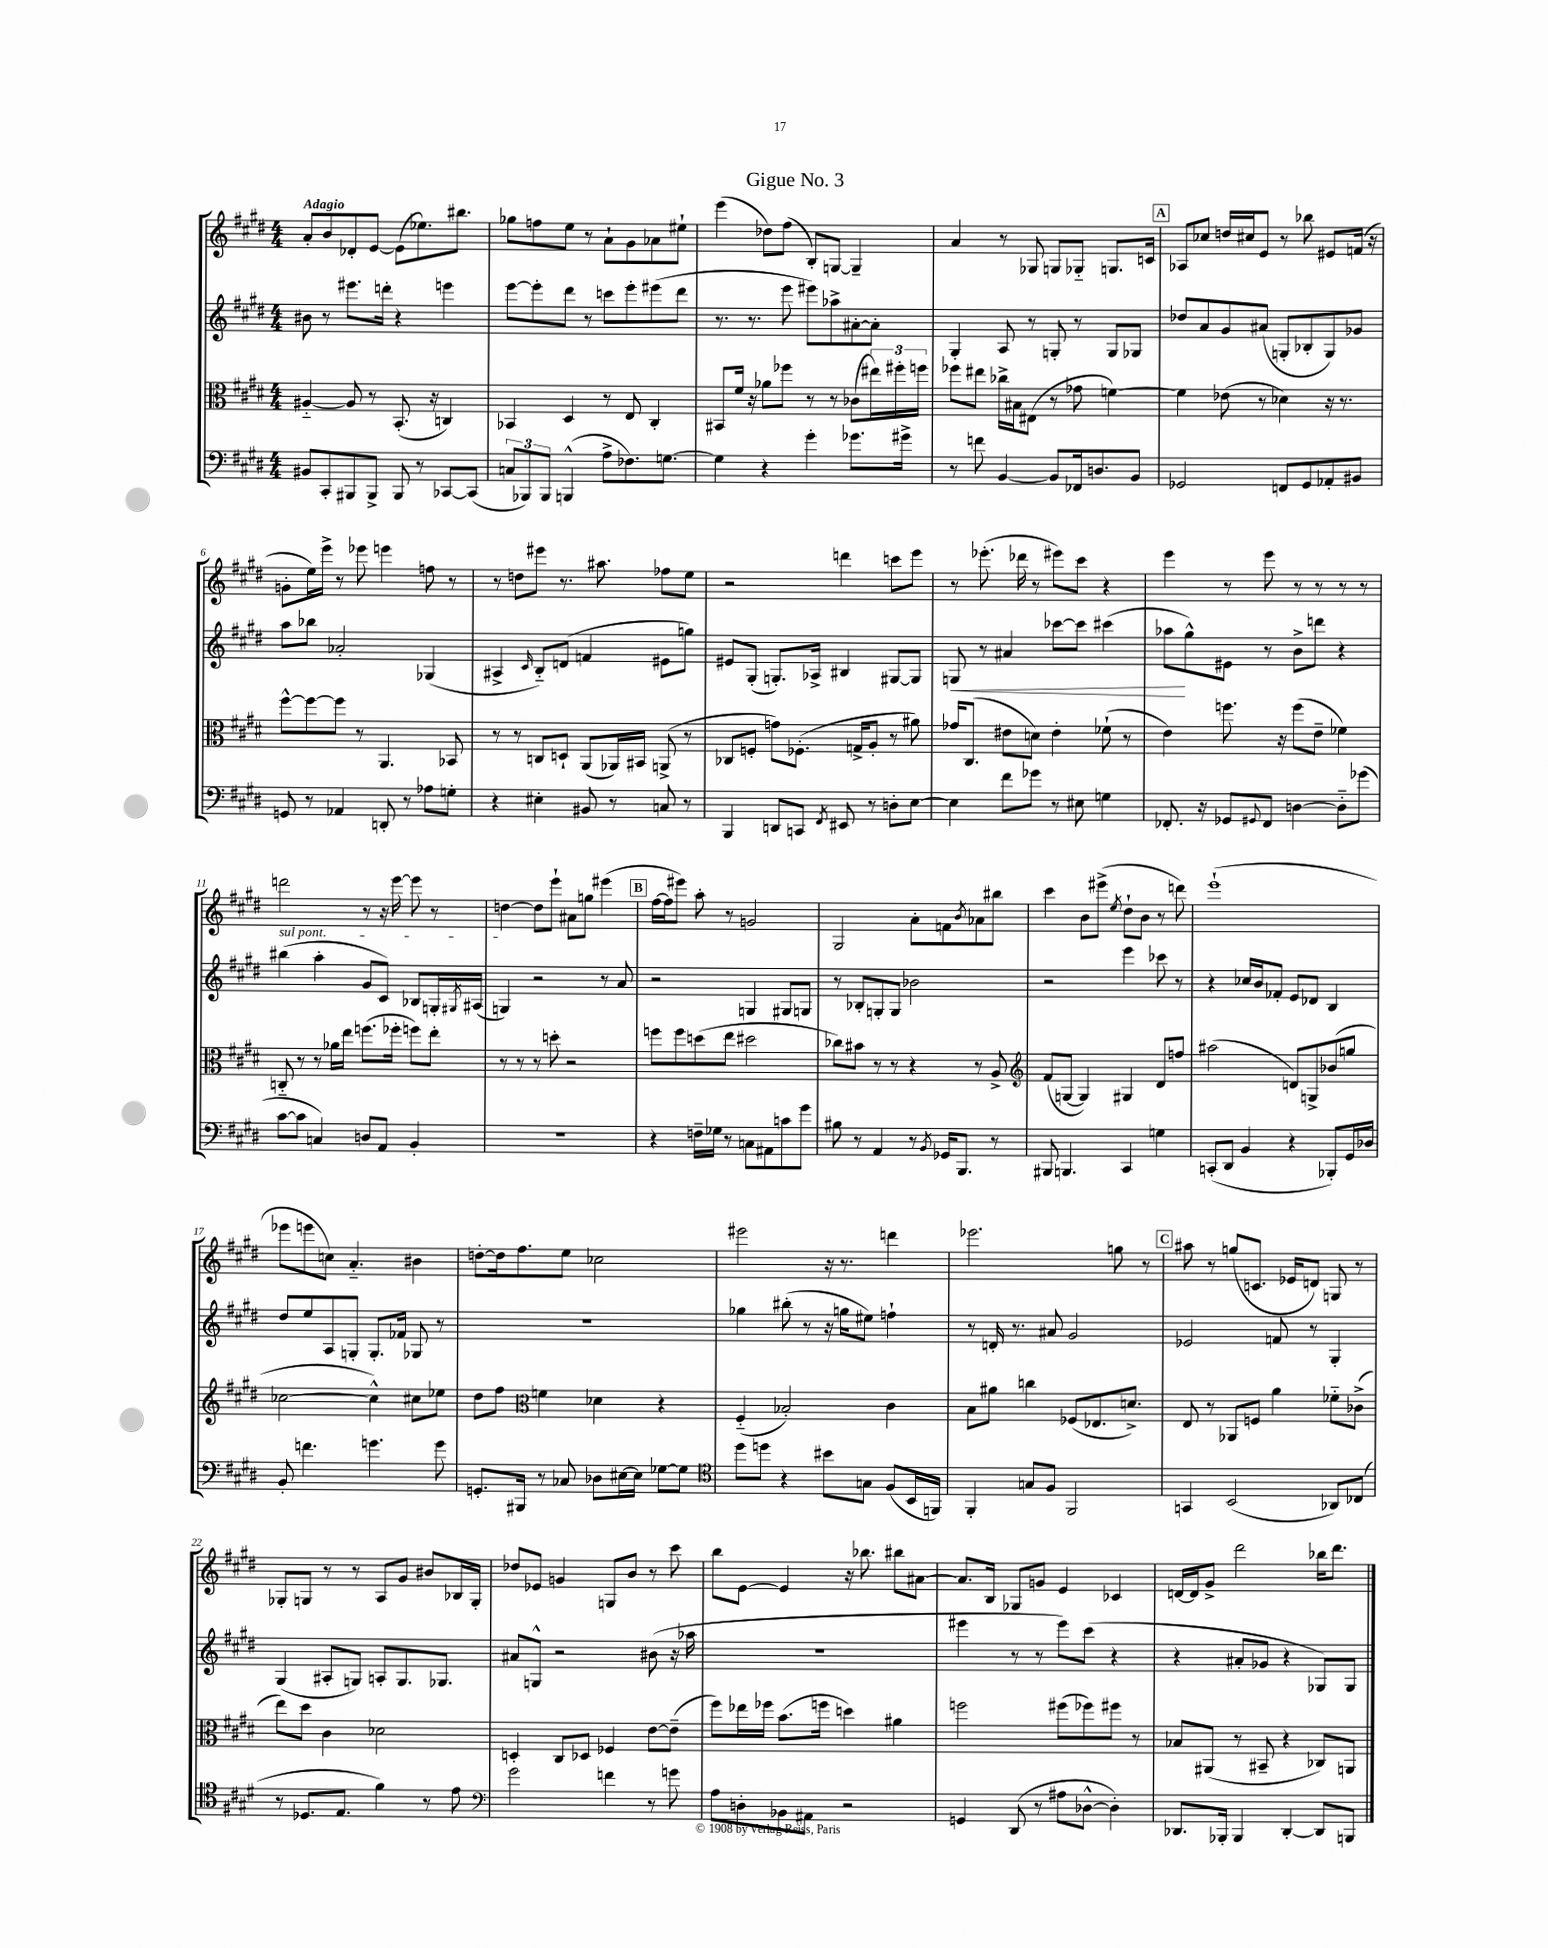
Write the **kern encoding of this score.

**kern	**kern	**kern	**kern
*staff4	*staff3	*staff2	*staff1
*clefF4	*clefC3	*clefG2	*clefG2
*k[f#c#g#d#]	*k[f#c#g#d#]	*k[f#c#g#d#]	*k[f#c#g#d#]
*M4/4	*M4/4	*M4/4	*M4/4
8BB#	[4A#'~	8b#	8a'
8CC#'	.	8r	8b
8BBB#	8A#]	8.eee#	8d-'
8BBB#^	8r	.	[8e
.	.	16ddd'	.
8BBB#	(8.BB'	4r	(8e]
8r	.	.	8.ee-)
.	16r	.	.
[8CC-	4C)	4eee	.
.	.	.	8.bb#
(8CC-]	.	.	.
=	=	=	=
12C	4BB-	[8eee	8gg-
12BBB-)	.	.	.
.	.	8eee']	8ff
12BBB-	.	.	.
(4BBB^^	4D#	8ddd#	8ee
.	.	8r	8r
8A^	8r	8ccc	8a`
8.F-)	8E	8eee'	8g#
.	4C#'	(8eee#	8a-
[8.G	.	.	.
.	.	8ddd#	8ee#`
=	=	=	=
4G]	8BB#	8.r	(4eee
.	16f#	.	.
.	16r	8.r	.
4r	8a-	.	8dd-)
.	8ff-	8eee	(8ff#
4g#'	8r	8eee#)	8B')
.	8r	8aa-^	[8G
8.g-	(8c-	[8a#'	4G~]
.	24ee#)	8a#']	.
.	24ff#'	.	.
16g#^	.	.	.
.	24ff	.	.
=	=	=	=
8r	8ff-	4G#'	4a
8f	8ee#	.	.
[4BB	16cc-^	8A	8r
.	16B#	.	.
.	(8E#	8r	8G-
8BB]	8r	8G'	8G
16FF-	8g-	8r	8G-'~
8.D	.	.	.
.	[4f)	8G	8.G
8BB	.	8G-	.
.	.	.	16c
=	=	=	=
2GG-	4f]	8dd-	8A-
.	.	8a	8cc-
.	(8e-	8g#	16dd
.	.	.	16cc#
.	8r	(8a#	8e
8FF	4d-)	8G'	8r
8GG-	.	8B-'	8bb-
8AA-'	16r	8G)	8e#
.	8.r	.	.
8BB#	.	8g-	(16f
.	.	.	16r
=	=	=	=
8GG	[8ff#^^	8aa	8g'
8r	8ff#_	8bb-	16ee)
.	.	.	16eee^
4AA-	8ff#]	2a-'	8r
.	8r	.	8eee-
8DD'	4.AA	.	4eee
8r	.	.	.
8A-	.	(4G-	8ff
8G'	8BB-	.	8r
=	=	=	=
4r	8r	4A#^	8r
.	8r	.	8dd
.	.	16qqc#	.
4E#'	8C	8B'~)	8eee#
.	8D`	(8d	8.r
8BB#	(8AA	4f	.
.	.	.	8.aa#
8r	16AA-)	.	.
.	16BB#	.	.
8C	(8AA^	8e#	8ff-
8r	8r	8gg)	8ee
=	=	=	=
4BBB	8C-	8e#	2r
.	8F'	(8G#'	.
8DD	8g)	8.G')	.
8CC	(8.F-'	.	.
.	.	16A-^	.
8qFF#	.	.	.
8EE#	.	4B#	4ddd
.	16G^	.	.
8r	8A'	.	.
8D'	8r	[8G#	8ccc
[8E	8a#)	8G#]	8eee
=	=	=	=
4E]	16g-	8G	8r
.	(8.C#	.	.
.	.	8r	(8.eee-'
8f#	8e#	4a#	.
.	.	.	16ddd-
8g-	8d)	.	8r
8r	4e#'	[8ccc-	8eee#)
8E#	.	8ccc-]	8ccc#
4G	(8f-`	(4ccc#	4r
.	8r	.	.
=	=	=	=
8.FF-'	4e)	8aa-	4eee
.	.	8gg#^^)	.
16r	.	.	.
8GG-	8.ff	8e#	8r
8qqGG#	.	.	.
8FF-	.	8r	8eee
.	16r	.	.
[4D	(8ff	8b^	8r
.	8e~	8ddd	8r
8D'~]	4f-)	4r	8r
(8g-	.	.	8r
=	=	=	=
[8c#	8C'~	(4bb#	2ddd
8c#]	8r	.	.
4C)	8r	4aa'	.
.	16a-	.	.
.	16ee	.	.
8D	(8.ff	8g#	8r
8AA	.	8c#)	16r
.	16ff-'	.	[16eee
4BB'	8ff)	8B-	8eee]
.	8ee'	16G'	8r
.	.	8qG#	.
.	.	(16A#	.
=	=	=	=
1r	8r	4G)	[4dd
.	8r	.	.
.	8r	2r	8dd]
.	8dd'	.	8eee`
.	2r	.	8a#
.	.	.	8gg
.	.	8r	(4eee#
.	.	8a	.
=	=	=	=
4r	8ff	2r	[16ff#
.	.	.	16ff#]
.	8ff	.	8eee#)
16F~	(8dd	.	8aa'
16G-	.	.	.
8r	8ee	.	8r
8C	2dd#	4G	2g
8AA#	.	.	.
8c	.	8G#	.
8g#	.	8G	.
=	=	=	=
8B#	8cc-)	8r	2G#
8r	8b#	8B-'	.
4AA	8r	8G'	.
.	8r	8G	.
8r	4r	2b-	8a'
8qBB	.	.	.
16GG-	.	.	8f
8.BBB	.	.	.
.	.	.	8qb
.	8r	.	8a-
8r	8A^	.	8bb#
=	=	=	=
*	*clefG2	*	*
8BBB#	(8f#	2r	4ccc#
4.BBB	[8G	.	.
.	4G])	.	8b
.	.	.	(8eee#^
.	.	.	8qee
4CC#	4G#	4eee	8dd#`
.	.	.	8b
4G	8d#	8ccc-	8r
.	8ff	8r	8ddd)
=	=	=	=
(8CC'	(2aa#	4r	(1eee`
8DD#	.	.	.
4BB	.	16cc-	.
.	.	16b	.
.	.	8f-'	.
4r	8d)	8e	.
.	8G^	8d-	.
8BBB-')	(8b-	4B	.
16GG#	8gg	.	.
16D-	.	.	.
=	=	=	=
8BB'	[2cc-	8dd#	8eee-
4.f	.	8ee	8eee
.	.	8A	8cc)
.	.	8G'	4.a'~
4.g	4cc-^^])	8.G'	.
.	.	16f-	.
.	8cc#	8G-	4b#
8g	8ee-	8r	.
=	=	=	=
8.GG'	8dd#	1r	[8dd'
.	8ff#	.	16dd]
16BBB#	.	.	8.ff#
*	*clefC3	*	*
8r	4f	.	.
8C-	.	.	8ee
8D-	4d-	.	2cc-
[16E#	.	.	.
16E#]	.	.	.
[8G-	4r	.	.
8G-]	.	.	.
=	=	=	=
*clefC4	*	*	*
8dd#	(4F#'~	4gg-	2eee#
8dd	.	.	.
4r	2B-')	(8bb#'	.
.	.	8r	.
8b#	.	16r	16r
.	.	16gg	8.r
8G	.	8ee#)	.
(8F#	4c#	4ff`	4ddd
16BB	.	.	.
16FF)	.	.	.
=	=	=	=
4FF#'	8B	8r	2.eee-
.	8a#	16d'	.
.	.	8.r	.
8G	4cc	.	.
8F#	.	8a#	.
2FF#	(8F-	2g#	.
.	8.E-	.	.
.	.	.	8gg
.	8.d^)	.	.
.	.	.	8r
=	=	=	=
4GG	8E	2e-	8aa#
.	8r	.	8r
(2BB	8AA-	.	(8gg
.	8F	.	8.c
.	4a	8f	.
.	.	.	16e-
.	.	8r	8d)
8AA-)	8f-'~	4G#'	8G
(8C-	(8c-^	.	8r
=	=	=	=
8r	8ee)	(4G#	8G-'
8.D-	8dd#	.	8G
.	4c#	8A#'	8r
8.E	.	.	.
.	.	8G)	8r
4f#)	2d-	8A'	8A
.	.	8.G	8g#
8r	.	.	8b#
.	.	8.G-	.
8e	.	.	16B-
.	.	.	16G'
=	=	=	=
*clefF4	*	*	*
2g#	4D'	8a#	8dd-
.	.	8G^^	8e-
.	8C#	2r	4g
.	8D-	.	.
4f	4F-	.	8G
.	.	.	8b
8r	[8e	(8b#	8r
8g	(8e~]	16r	8ccc#
.	.	16aa-	.
=	=	=	=
8A	8ff#)	1r	8bb
8D'	16ee-	.	[8e
.	16ff-	.	.
8BB-	(8.b	.	4e]
8AA#	.	.	.
.	16ff	.	.
2r	4dd)	.	16r
.	.	.	8.bb-
.	4a#	.	8bb#
.	.	.	[8a#
=	=	=	=
4GG	2ff	4eee#	8.a#]
.	.	.	16B
(8DD#	.	8r	8G-
8r	.	8r	8g
8A#	(8ff#	8eee#)	4e
[8D-^^	8ff-)	(8ccc#	.
4D-'])	8ff#	4r	4c-
.	8r	.	.
=	=	=	=
8.DD-	8B-	4r	[16d
.	.	.	16d]
.	(8AA#	.	8g#^
16BBB-'	.	.	.
4BBB-	8r	8a#'	2ddd#
.	8BB#~	8g-	.
[4DD-'	4r	4r	.
8DD-]	8C-)	8G-)	16bb-
.	.	.	8.ddd#
8BBB	8AA	8G-	.
==	==	==	==
*-	*-	*-	*-
